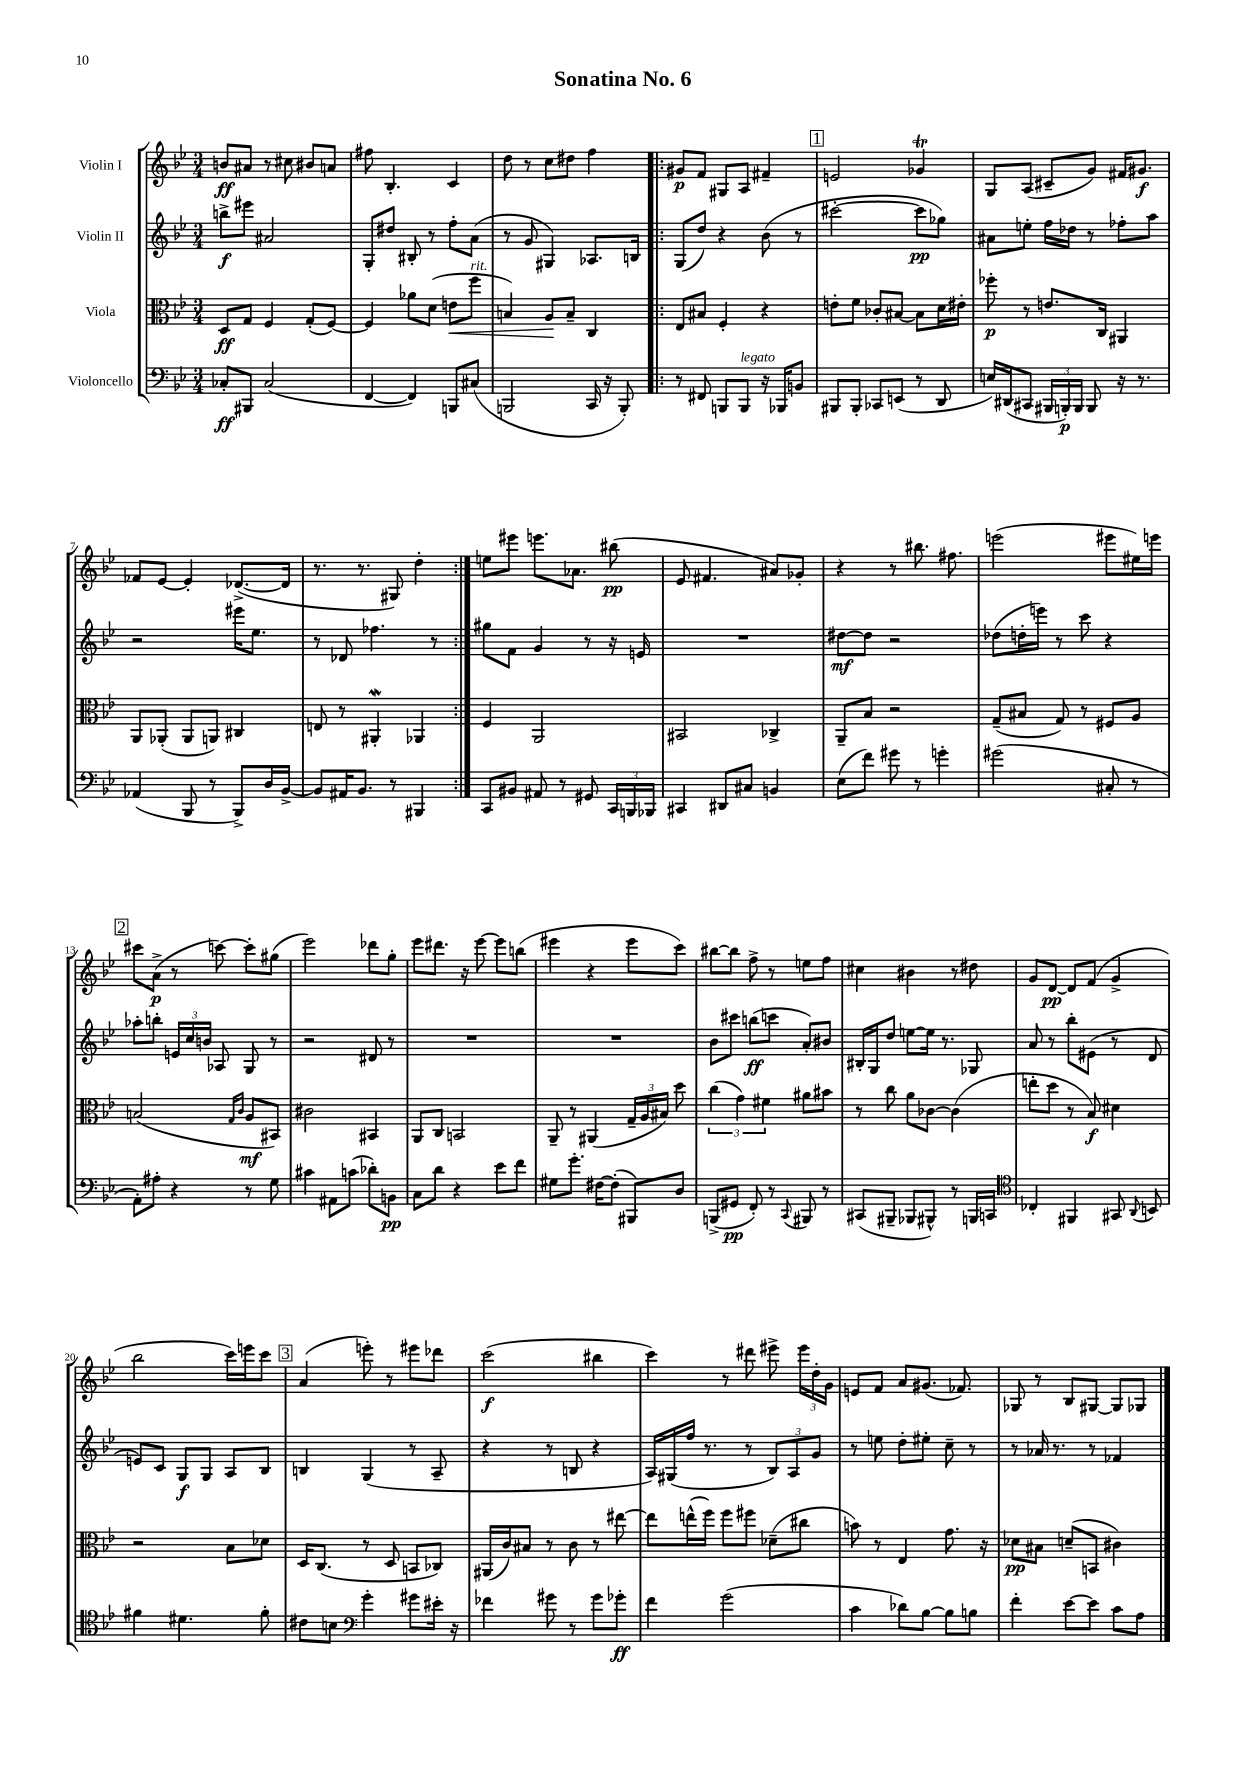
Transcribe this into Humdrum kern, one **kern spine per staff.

**kern	**kern	**kern	**kern
*staff4	*staff3	*staff2	*staff1
*clefF4	*clefC3	*clefG2	*clefG2
*k[b-e-]	*k[b-e-]	*k[b-e-]	*k[b-e-]
*M3/4	*M3/4	*M3/4	*M3/4
8C-'	8D	8bb^	8b
8BBB#	8G	8eee#	8a#
(2C-	4F	2a#	8r
.	.	.	8cc#
.	(8G'	.	8b#
.	[8F)	.	8a
=	=	=	=
[4FF	4F]	8G'	8ff#
.	.	8dd#	4.B-'
4FF])	8a-	8B#'	.
.	(8d	8r	.
8BBB	8e	8ff'	4c
(8C#	8ff	(8a	.
=	=	=	=
2BBB	4B)	8r	8dd
.	.	8g	8r
.	8A	4G#)	8cc
.	8B~	.	8dd#
16CC	4C	8.A-	4ff
16r	.	.	.
8BBB')	.	.	.
.	.	16B	.
=!|:	=!|:	=!|:	=!|:
8r	8E-	(8G	8g#
8FF#	8B#	8dd)	8f
8BBB	4F'	4r	8G#
8BBB	.	.	8A
16r	4r	(8b-	4f#~
16BBB-	.	.	.
8BB	.	8r	.
=	=	=	=
8BBB#	8e'	[2ccc#'	2e
8BBB#'	8f	.	.
8CC-	8c-'	.	.
(8EE	[8B#	.	.
8r	8B#]	8ccc#]	4g-
8DD	16d	8gg-)	.
.	16e#'	.	.
=	=	=	=
16E)	8ff-'	8a#	8G
(16DD#	.	.	.
8CC#	8r	8ee'	(8A
24BBB#	8.e	16ff	8c#~
24BBB')	.	.	.
.	.	16dd-	.
24BBB	.	.	.
8BBB	.	8r	8g)
.	16C	.	.
16r	4AA#	8ff-'	16f#
8.r	.	.	8.g#
.	.	8aa	.
=	=	=	=
(4AA-	8AA	2r	8f-
.	(8AA-'	.	[8e-
8BBB-	8AA-	.	4e-']
8r	8AA)	.	.
8BBB-^)	4C#	16eee#	([8.d-^
.	.	8.ee-	.
16D	.	.	.
[16BB-^	.	.	16d-]
=	=	=	=
8BB-]	8E	8r	8.r
16AA#	8r	8d-	.
8.BB-	.	.	8.r
.	4AA#'	4.ff-	.
8r	.	.	8G#)
4BBB#	4AA-	.	4dd'
.	.	8r	.
=:|!	=:|!	=:|!	=:|!
8CC	4F	8gg#	8ee
8BB#	.	8f	8eee#
8AA#	2AA	4g	8.eee
8r	.	.	.
.	.	.	8.a-
8GG#	.	8r	.
24CC	.	16r	(8bb#
24BBB	.	.	.
.	.	16e	.
24BBB-	.	.	.
=	=	=	=
4CC#	2BB#	2.r	8e-
.	.	.	4.f#
8DD#	.	.	.
8C#	.	.	.
4BB	4C-^	.	8a#)
.	.	.	8g-'
=	=	=	=
(8E-	8AA~	[8dd#	4r
8f)	8B-	8dd#]	.
8g#	2r	2r	8r
8r	.	.	8.bb#
4g'	.	.	.
.	.	.	8.ff#
=	=	=	=
(2g#	(8G~	(8dd-	(2eee
.	8B#	16dd'	.
.	.	16eee)	.
.	8G)	8r	.
.	8r	8ccc	.
8C#'	8F#	4r	8eee#
8r	8A	.	16ee#)
.	.	.	16eee
=	=	=	=
8AA')	(2B	8aa-'	8ccc#
8A#'	.	8bb'	(8a^
4r	.	24e	8r
.	.	24cc	.
.	.	24b	.
.	.	8A-	[8ccc)
.	16qqG	.	.
.	16qqc	.	.
8r	8A	8G	8ccc']
8G	8BB#)	8r	(8gg#
=	=	=	=
4c#	2c#	2r	2eee-)
8AA#	.	.	.
(8c	.	.	.
8d-')	4BB#	8d#	8ddd-
8BB	.	8r	8gg'
=	=	=	=
8C	8AA	2.r	8eee-
8d	8C	.	8.ddd#
4r	2BB	.	.
.	.	.	16r
.	.	.	[8eee-
8e-	.	.	8eee-]
8f	.	.	(8bb
=	=	=	=
8G#	8AA~	2.r	4eee#
8.g'	8r	.	.
.	(4AA#	.	4r
[16F#	.	.	.
(8F#']	.	.	.
8BBB#)	24G~	.	8eee#
.	24A	.	.
.	24B#)	.	.
8D	8dd	.	8ccc)
=	=	=	=
(8BBB^	(6cc	8b-	[8bb#
8GG#	.	8ccc#	8bb#]
.	6g)	.	.
8FF')	.	(8bb	8ff^
.	6f#	.	.
8r	.	8ccc	8r
8qqCC	.	.	.
8BBB#	8a#	8a')	8ee
8r	8b#	8b#	8ff
=	=	=	=
(8CC#	8r	16B#'	4cc#
.	.	16G	.
8BBB#~	8cc	8dd	.
8BBB-	8a	[8ee	4b#
8BBB#^^)	[8c-	16ee]	.
.	.	8.r	.
8r	(4c-]	.	8r
16BBB	.	8G-	8dd#
16CC	.	.	.
=	=	=	=
*clefC4	*	*	*
4C-'	8ee'	8a	8g
.	8dd	8r	[8d
4FF#	8r	8bb-'	8d]
.	8B-)	(8e#	(8f
8GG#	4d#	8r	4g^
8qqAA	.	.	.
8BB	.	8d	.
=	=	=	=
4f#	2r	8e)	2bb-
.	.	8c	.
4.d#	.	8G	.
.	.	8G	.
.	8B-	8A	16ccc)
.	.	.	16eee
8f#'	8d-	8B-	8ccc
=	=	=	=
8c#	16D	4B	(4a
.	(8.C	.	.
8B	.	.	.
*clefF4	*	*	*
4g'	8r	(4G	8eee')
.	8D	.	8r
8g#	8BB	8r	8eee#
16e#'	8C-)	8A~	8ddd-
16r	.	.	.
=	=	=	=
4f-	(16AA#	4r	(2ccc
.	16c)	.	.
.	8B#	.	.
8g#	8r	8r	.
8r	8c	8B	.
8g#	8r	4r	4bb#
8g-'	[8ee#	.	.
=	=	=	=
4f	8ee#]	16A)	4ccc)
.	.	(16G#	.
.	(16ee^^	16ff	.
.	16ff)	8.r	.
(2g	8ff	.	8r
.	8ff#	8r	8ddd#
.	(8d-~	12B-)	8eee#^
.	.	12A	.
.	8cc#	.	24eee#
.	.	12g	24dd'
.	.	.	24g
=	=	=	=
4c	8b)	8r	8e
.	8r	8ee	8f
8d-)	4E-	8dd'	8a
[8B-	.	8ee#'	(8.g#
8B-]	8.g	8cc~	.
.	.	.	8.f-)
8B	.	8r	.
.	16r	.	.
=	=	=	=
4f'	8d-	8r	8G-
.	8B#	16a-	8r
.	.	8.r	.
[8e-	(8d~	.	8B-
8e-]	8BB	8r	[8G#
8c	4c#)	4f-	8G#]
8A	.	.	8G-
==	==	==	==
*-	*-	*-	*-
